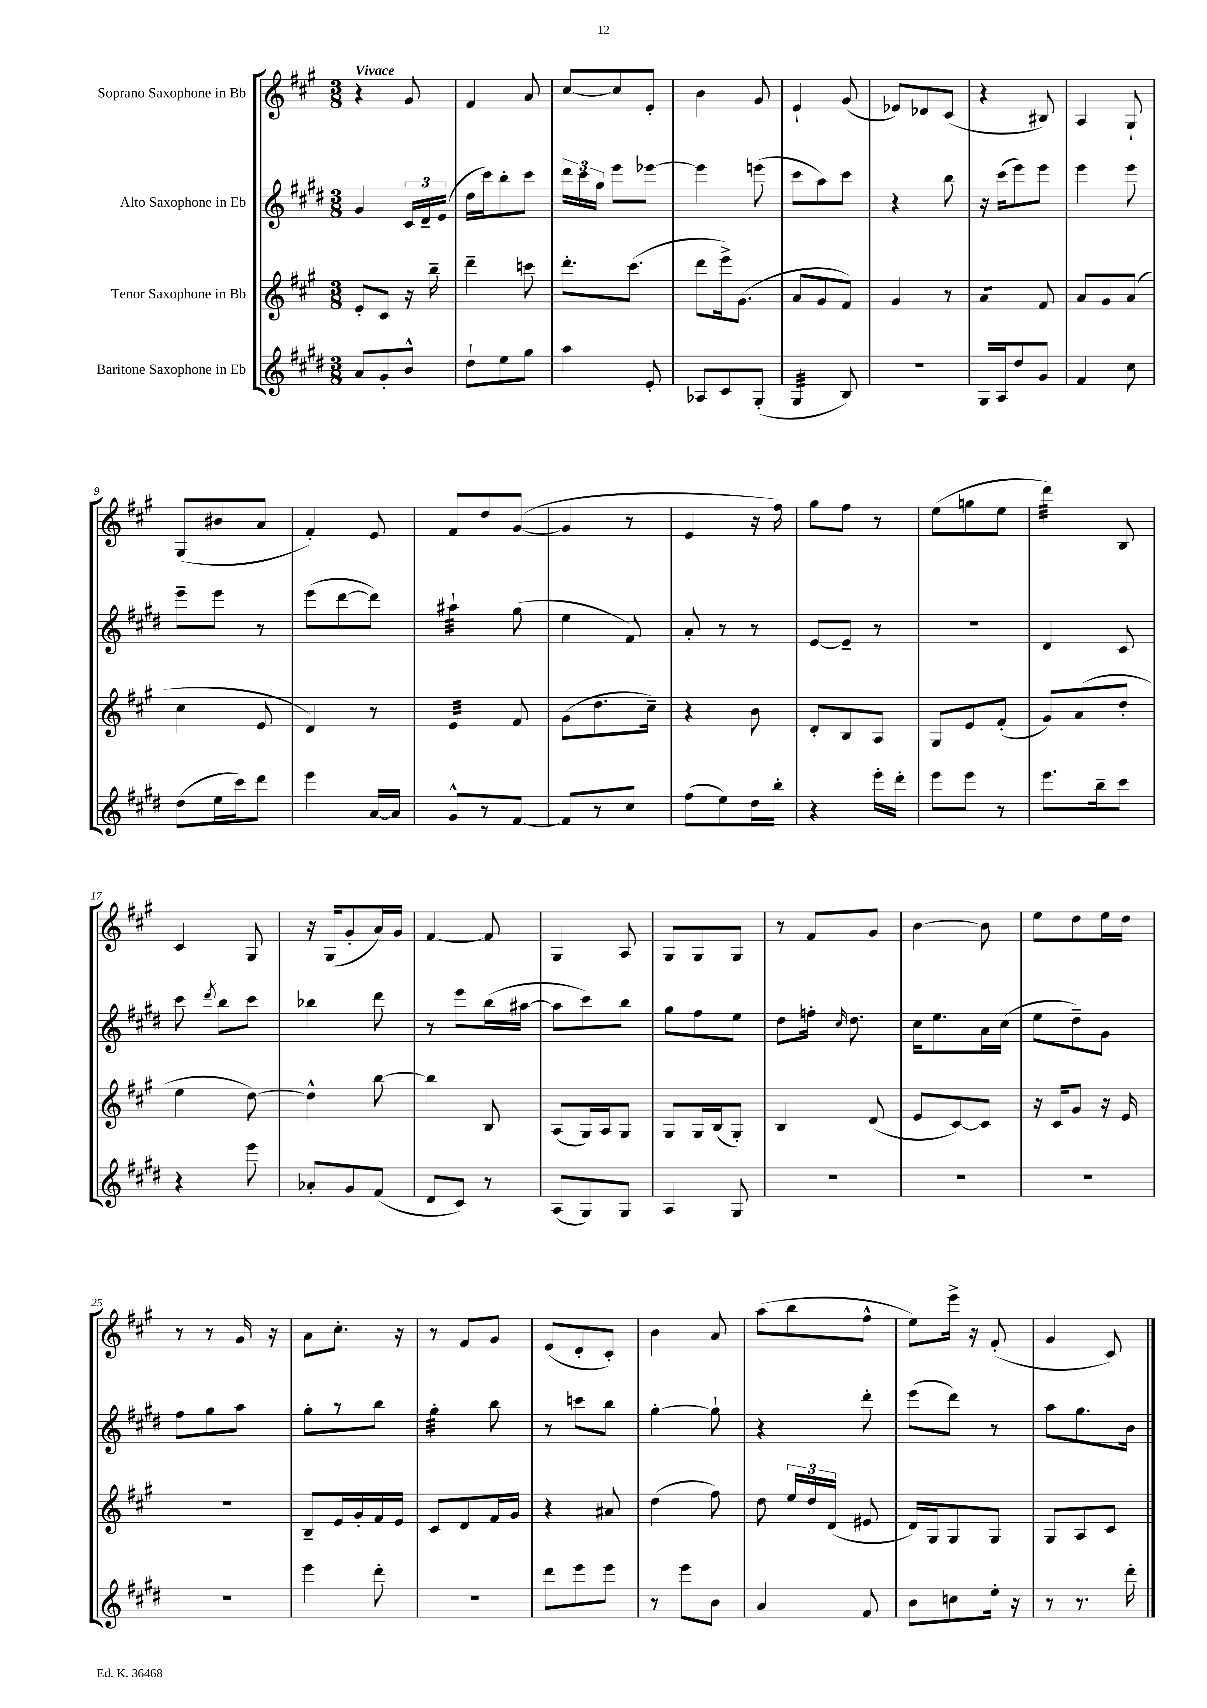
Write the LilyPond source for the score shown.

<<
\new StaffGroup <<
\new Staff = "s0" \with { instrumentName = "Soprano Saxophone in Bb" } {
    \clef treble \key a \major \numericTimeSignature \time 3/8 \tempo "Vivace"
    \autoBeamOff r4 gis'8 |
    fis'4 a'8 |
    cis''8[~ cis''8 e'8]-. |
    b'4 gis'8 |
    e'4-! gis'8( |
    ees'8[) des'8 cis'8]( |
    r4 bis8) |
    a4 gis8-! |
    gis8[( bis'8 a'8] |
    fis'4-.) e'8 |
    fis'8[ d''8 gis'8]~( |
    gis'4 r8 |
    e'4 r16 fis''16) |
    gis''8[ fis''8] r8 |
    e''8[( g''8 e''8] |
    d'''4:32) b8 |
    cis'4 gis8 |
    r16 gis16[( gis'8-. a'16) gis'16] |
    fis'4~ fis'8 |
    gis4 a8 |
    gis8[ gis8 gis8] |
    r8 fis'8[ gis'8] |
    b'4~ b'8 |
    e''8[ d''8 e''16 d''16] |
    r8 r8 gis'16 r16 |
    a'8[ cis''8.]-. r16 |
    r8 fis'8[ gis'8] |
    e'8[( d'8-. cis'8]-.) |
    b'4 a'8 |
    a''8[( b''8 fis''8]-^ |
    e''8[) e'''16]-> r16 fis'8-.( |
    gis'4 cis'8) \bar "|." |
}
\new Staff = "s1" \with { instrumentName = "Alto Saxophone in Eb" } {
    \clef treble \key e \major \numericTimeSignature \time 3/8
    \autoBeamOff gis'4 \tuplet 3/2 { cis'16[ dis'16-- e'16]( } |
    dis''16[ cis'''16) b''8-. cis'''8] |
    \tuplet 3/2 { dis'''16[ cis'''16 gis''16] } e'''8[ ees'''8]~ |
    ees'''4 e'''8( |
    cis'''8[ a''8) cis'''8] |
    r4 b''8 |
    r16 cis'''16[( e'''8) e'''8] |
    e'''4 e'''8 |
    e'''8[-- e'''8] r8 |
    e'''8[( dis'''8~ dis'''8]) |
    ais''4:32-! gis''8( |
    e''4 fis'8) |
    a'8-. r8 r8 |
    e'8[~ e'8]-- r8 |
    R4. |
    dis'4 cis'8 |
    cis'''8 \acciaccatura { dis'''8 } b''8[ cis'''8] |
    bes''4 dis'''8 |
    r8 e'''8[ b''16( ais''16]~ |
    ais''8[ cis'''8) b''8] |
    gis''8[ fis''8 e''8] |
    dis''8[ f''16]-. \grace { cis''16 } dis''8. |
    cis''16[ e''8. a'16 cis''16]( |
    e''8[ dis''8--) gis'8] |
    fis''8[ gis''8 a''8] |
    gis''8[-. r8 b''8] |
    gis''4:32-. b''8 |
    r8 c'''8[ b''8] |
    gis''4~-. gis''8-! |
    r4 dis'''8-. |
    e'''8[( dis'''8]) r8 |
    a''8[ gis''8. b'16] \bar "|." |
}
\new Staff = "s2" \with { instrumentName = "Tenor Saxophone in Bb" } {
    \clef treble \key a \major \numericTimeSignature \time 3/8
    \autoBeamOff e'8[-. cis'8] r16 b''16-- |
    d'''4-- c'''8 |
    d'''8.[-. cis'''8.]( |
    d'''8[ e'''16->) gis'8.]( |
    a'8[ gis'8 fis'8]) |
    gis'4 r8 |
    a'4:8 fis'8 |
    a'8[ gis'8 a'8]( |
    cis''4 e'8 |
    d'4) r8 |
    e'4:32 fis'8 |
    gis'8[( d''8. cis''16]--) |
    r4 b'8 |
    d'8[-. b8 a8] |
    gis8[ e'8 fis'8]-.( |
    gis'8[) a'8( d''8]-. |
    e''4 d''8~) |
    d''4-^ b''8~ |
    b''4 b8 |
    a8[( gis16) a16 gis8] |
    gis8[ gis16 b16( gis8]-.) |
    b4 d'8( |
    e'8[ cis'8~) cis'8] |
    r16 cis'16[ gis'8] r16 e'16 |
    R4. |
    b8[-- e'16 gis'16-. fis'16 e'16] |
    cis'8[ d'8 fis'16 gis'16] |
    r4 ais'8 |
    d''4( fis''8) |
    d''8 \tuplet 3/2 { e''16[ d''16 d'16]( } eis'8 |
    d'16[) gis16 gis8 gis8] |
    gis8[ a8 cis'8] \bar "|." |
}
\new Staff = "s3" \with { instrumentName = "Baritone Saxophone in Eb" } {
    \clef treble \key e \major \numericTimeSignature \time 3/8
    \autoBeamOff a'8[ gis'8-. b'8]-^ |
    dis''8[-! e''8 gis''8] |
    a''4 e'8-. |
    aes8[ cis'8 gis8]-.( |
    gis4:32 b8) |
    R4. |
    gis16[ a16 dis''8 gis'8] |
    fis'4 cis''8 |
    dis''8[( e''16 cis'''16) dis'''8] |
    e'''4 a'16[~ a'16] |
    gis'8[-^ r8 fis'8]~ |
    fis'8[ r8 cis''8] |
    fis''8[( e''8) dis''16 b''16]-. |
    r4 e'''16[-. dis'''16]-. |
    e'''8[ e'''8] r8 |
    e'''8.[ b''16-- cis'''8] |
    r4 e'''8 |
    aes'8[-. gis'8 fis'8]( |
    dis'8[ cis'8]) r8 |
    a8[( gis8) gis8] |
    a4 gis8 |
    R4. |
    R4. |
    R4. |
    R4. |
    e'''4 dis'''8-. |
    R4. |
    dis'''8[ e'''8 e'''8] |
    r8 e'''8[ b'8] |
    a'4 fis'8 |
    b'8[ c''8 e''16]-. r16 |
    r8 r8. dis'''16-. \bar "|." |
}
>>
>>
